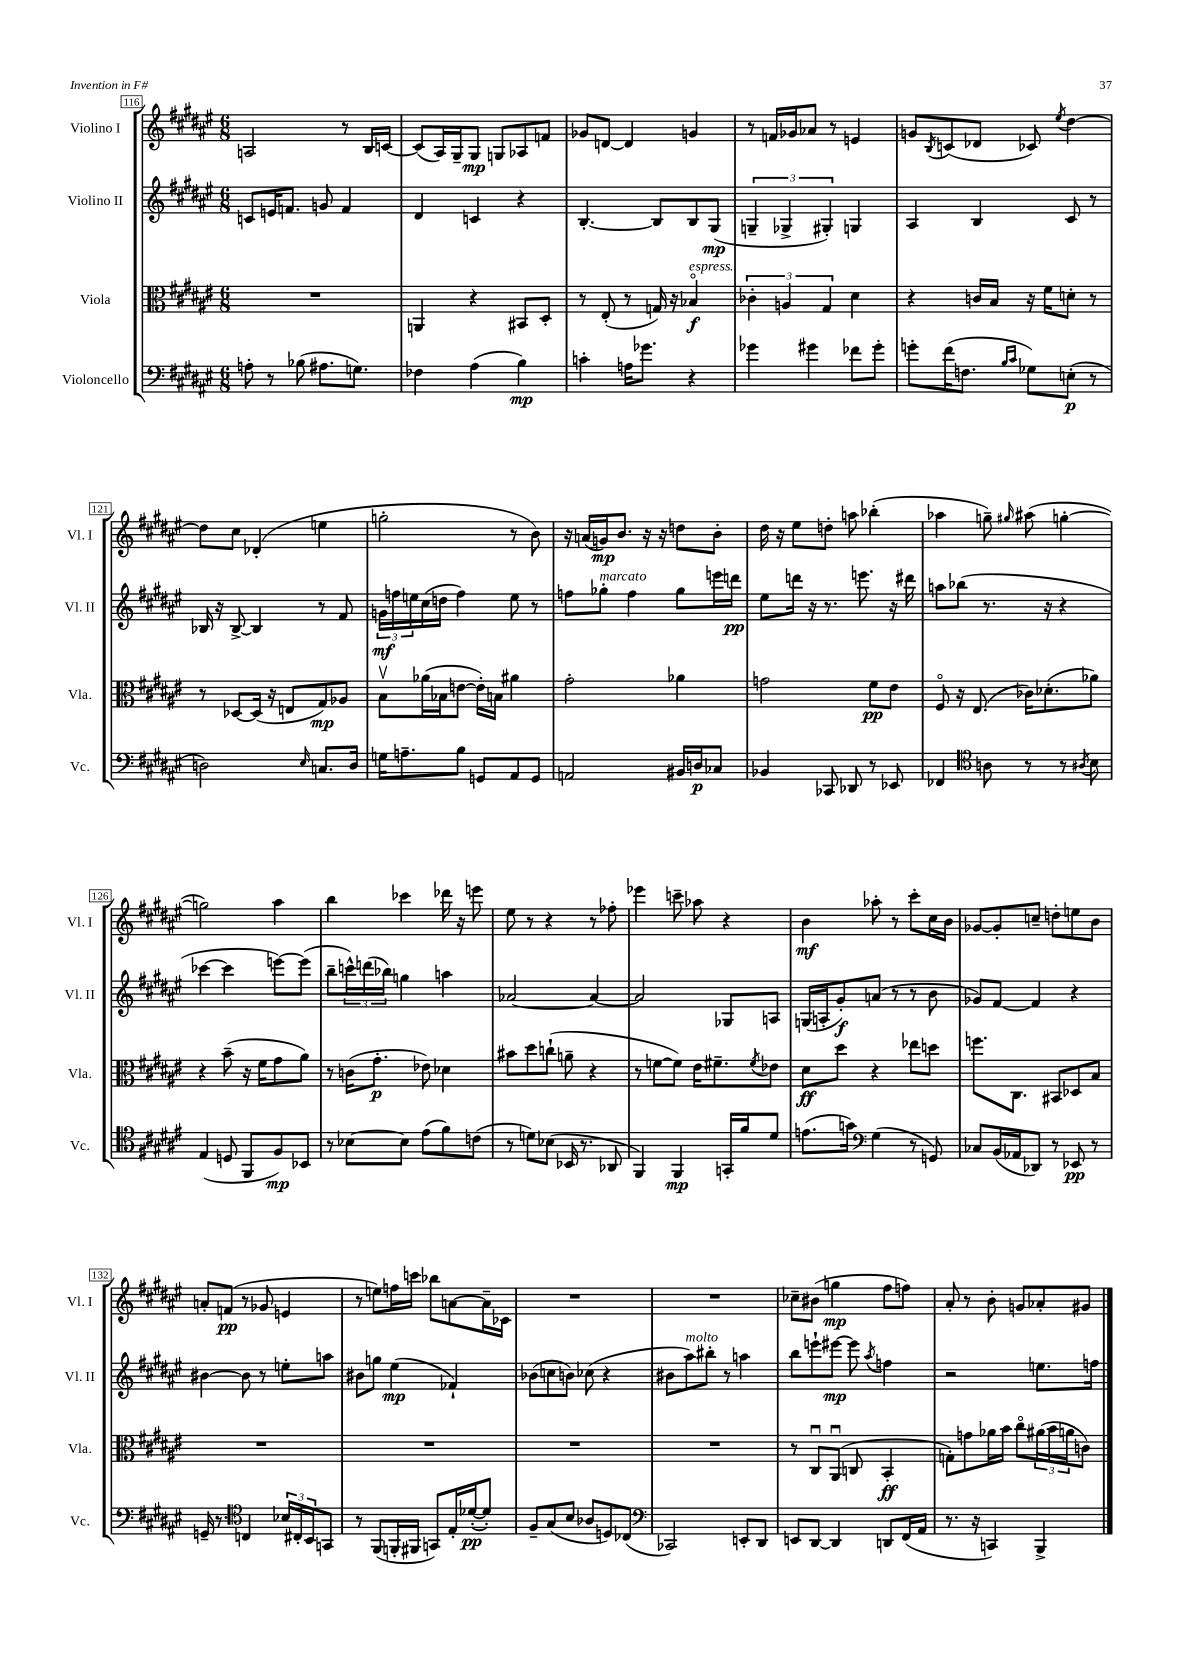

**kern	**dynam	**kern	**dynam	**kern	**dynam	**kern	**dynam
*part4	*part4	*part3	*part3	*part2	*part2	*part1	*part1
*staff4	*staff4	*staff3	*staff3	*staff2	*staff2	*staff1	*staff1
*I"Violoncello	*	*I"Viola	*	*I"Violino II	*	*I"Violino I	*
*I'Vc.	*	*I'Vla.	*	*I'Vl. II	*	*I'Vl. I	*
*clefF4	*	*clefC3	*	*clefG2	*	*clefG2	*
*k[f#c#g#d#a#e#]	*	*k[f#c#g#d#a#e#]	*	*k[f#c#g#d#a#e#]	*	*k[f#c#g#d#a#e#]	*
*M6/8	*	*M6/8	*	*M6/8	*	*M6/8	*
=116	=116	=116	=116	=116	=116	=116	=116
8An'\	.	2.r	.	8cn/L	.	2An/	.
8r	.	.	.	16en/K	.	.	.
.	.	.	.	8.fn/J	.	.	.
(8B-X\	.	.	.	.	.	.	.
8.A#X\L	.	.	.	8gn/	.	.	.
.	.	.	.	4f/	.	8r	.
8.Gn\J)	.	.	.	.	.	.	.
.	.	.	.	.	.	16B/LL	.
.	.	.	.	.	.	[16cn/JJ	.
=117	=117	=117	=117	=117	=117	=117	=117
4F-X\	.	4AAn/	.	4d#/	.	(8c/L]	.
.	.	.	.	.	.	16A#/L)	.
.	.	.	.	.	.	16G#~/J	.
(4A#\	.	4r	.	4cn/	.	8G#/J	mp
.	.	.	.	.	.	8Gn/L	.
4B\)	mp	8BB#X/L	.	4r	.	8A-X/	.
.	.	8D#'/J	.	.	.	8fn/J	.
=118	=118	=118	=118	=118	=118	=118	=118
4cn'\	.	8r	.	[4.B'/	.	8g-X/L	.
.	.	(8E#'/	.	.	.	[8dn/J	.
16An\KL	.	8r	.	.	.	4d/]	.
8.g-X\J	.	.	.	.	.	.	.
.	.	16Gn/)	.	8B/L]	.	.	.
.	.	16r	.	.	.	.	.
!	!	!LO:TX:a:i:t=espress.	!	!	!	!	!
4r	.	4B-X/	f	8B/	.	4gn/	.
.	.	.	.	(8G#/J	mp	.	.
=119	=119	=119	=119	=119	=119	=119	=119
4g-X\	.	6c-X'\	.	6Gn~/	.	8r	.
.	.	.	.	.	.	16fn/LL	.
.	.	6An/	.	6G-X^/	.	.	.
.	.	.	.	.	.	16g-X/J	.
4g#X\	.	.	.	.	.	8a-X/J	.
.	.	6G#/	.	6G#X'/)	.	.	.
.	.	.	.	.	.	8r	.
8f-X\L	.	4d#\	.	4Gn/	.	4en/	.
8g#'\J	.	.	.	.	.	.	.
=120	=120	=120	=120	=120	=120	=120	=120
8gn'\L	.	4r	.	4A#/	.	8gn/L	.
.	.	.	.	.	.	8qB/	.
(16f#\K	.	.	.	.	.	(8cn/	.
8.Fn\J	.	.	.	.	.	.	.
.	.	16cn/LL	.	4B/	.	8d-X/J	.
.	.	16B/JJ	.	.	.	.	.
16qqB/LL	.	.	.	.	.	.	.
16qqc#/JJ	.	.	.	.	.	.	.
8G-X\L)	.	16r	.	.	.	8c-X/)	.
.	.	16f#\KL	.	.	.	.	.
.	.	.	.	.	.	8qee#/	.
(8En'\J	p	8dn'\J	.	8c#/	.	[4dd#\	.
8r	.	8r	.	8r	.	.	.
!!LO:LB:g=z
=121	=121	=121	=121	=121	=121	=121	=121
2Dn\)	.	8r	.	16B-X/	.	8dd#\L]	.
.	.	.	.	16r	.	.	.
.	.	[8D-X/L	.	[8B-^/	.	8cc#\J	.
.	.	(16D-/Jk]	.	4B-/]	.	(4d-X'/	.
.	.	16r	.	.	.	.	.
.	.	8En/L	.	.	.	.	.
16qqE#/	.	.	.	.	.	.	.
8.Cn/L	.	8G#/)	mp	8r	.	4een\	.
.	.	8A-X/J	.	8f#/	.	.	.
16D/Jk	.	.	.	.	.	.	.
=122	=122	=122	=122	=122	=122	=122	=122
16Gn\KL	.	8Bv\L	.	24gn\LL	mf	2ggn'\	.
.	.	.	.	24ffn\	.	.	.
8.An~\	.	.	.	.	.	.	.
.	.	.	.	24een\	.	.	.
.	.	(16a-X\L	.	(16cc#\	.	.	.
.	.	16B-X\J	.	16ddn\JJ	.	.	.
8B\J	.	[8en\J	.	4ff\)	.	.	.
8GGn/L	.	16e'\LL])	.	.	.	.	.
.	.	16Bn\JJ	.	.	.	.	.
8AA#/	.	4a#X\	.	8ee\	.	8r	.
8GG/J	.	.	.	8r	.	8b\)	.
=123	=123	=123	=123	=123	=123	=123	=123
2AAn/	.	2g#'\	.	8ffn\L	.	16r	.
.	.	.	.	.	.	(16an/LL	.
!	!	!	!	!LO:TX:a:i:t=marcato	!	!	!
.	.	.	.	8gg-X'\J	.	16gn/J)	mp
.	.	.	.	.	.	8.b/J	.
.	.	.	.	4ff\	.	.	.
.	.	.	.	.	.	16r	.
.	.	.	.	.	.	16r	.
16BB#X/LL	.	4a-X\	.	8gg-\L	.	8ddn\L	.
16Dn/J	p	.	.	.	.	.	.
8C-X/J	.	.	.	16eeen\L	.	8b'\J	.
.	.	.	.	16dddn\JJ	pp	.	.
=124	=124	=124	=124	=124	=124	=124	=124
4BB-X/	.	2gn\	.	8ee#\L	.	16dd#\	.
.	.	.	.	.	.	16r	.
.	.	.	.	16dddn\Jk	.	8ee#\L	.
.	.	.	.	16r	.	.	.
8CC-X/	.	.	.	8.r	.	8ddn'\J	.
8DD-X/	.	.	.	.	.	8aan\	.
.	.	.	.	8.eeen\	.	.	.
8r	.	8f#\L	pp	.	.	(4bb-X'\	.
8EE-X/	.	8e#\J	.	16r	.	.	.
.	.	.	.	16ddd#X\	.	.	.
=125	=125	=125	=125	=125	=125	=125	=125
4FF-X/	.	8F#/	.	8aan\L	.	4aa-X\	.
.	.	16r	.	(8bb-X\J	.	.	.
.	.	(8.E#/	.	.	.	.	.
*clefC4	*	*	*	*	*	*	*
8An\	.	.	.	8.r	.	8ggn~\)	.
.	.	.	.	.	.	16qqgg#X/	.
8r	.	16c-X\KL)	.	.	.	(8aa#X\	.
.	.	(8.d-X'\	.	16r	.	.	.
8r	.	.	.	4r	.	[4ggn'\	.
8qA#X/	.	.	.	.	.	.	.
8B\	.	8a-X\J)	.	.	.	.	.
!!LO:LB:g=z
=126	=126	=126	=126	=126	=126	=126	=126
(4E#/	.	4r	.	[4ccc-X\	.	2ggn\])	.
8Dn/	.	(8b~\	.	4ccc-\]	.	.	.
8FF#/L	.	16r	.	.	.	.	.
.	.	16f#\KL	.	.	.	.	.
8F#/)	mp	8g#\	.	[8eeen\L)	.	4aa#\	.
8BB-X/J	.	8a#\J)	.	(8eee\J]	.	.	.
=127	=127	=127	=127	=127	=127	=127	=127
8r	.	8r	.	8bb~\L	.	4bb\	.
[8B-X\L	.	(16cn\KL	.	24cccn^^\L)	.	.	.
.	.	.	.	(24dddn\	.	.	.
.	.	8.g#'\J	p	.	.	.	.
.	.	.	.	24bb-X\JJ)	.	.	.
8B-\J]	.	.	.	4ggn\	.	4ccc-X\	.
(8e#\L	.	8e-X\)	.	.	.	.	.
8f#\)	.	4d-X\	.	4aan\	.	16ddd-X\	.
.	.	.	.	.	.	16r	.
(8cn\J	.	.	.	.	.	8eeen\	.
=128	=128	=128	=128	=128	=128	=128	=128
8r	.	8b#X\L	.	[2a-X/	.	8ee#\	.
8dn\L)	.	8dd#\	.	.	.	8r	.
(8B-X\J	.	(8ccn`\J	.	.	.	4r	.
16BB-X/	.	8an~\	.	.	.	.	.
8.r	.	.	.	.	.	.	.
.	.	4r	.	4a-/_	.	8r	.
8AA-X/	.	.	.	.	.	8ff-X'\	.
=129	=129	=129	=129	=129	=129	=129	=129
4FF#/)	.	8r	.	2a-/]	.	4eee-X\	.
.	.	[8fn\L	.	.	.	.	.
4FF#/	mp	8f\J])	.	.	.	8cccn~\	.
.	.	16e#\KL	.	.	.	8aa-X\	.
.	.	8.f#X~\	.	.	.	.	.
16GGn'/LL	.	.	.	8G-X/L	.	4r	.
16f#/J	.	.	.	.	.	.	.
.	.	8qf#/	.	.	.	.	.
8d#/J	.	8e-X\J	.	8An/J	.	.	.
=130	=130	=130	=130	=130	=130	=130	=130
(8.en\L	.	8d#\L	ff	(16Gn/LL	.	4b\	mf
.	.	.	.	16An'/J	.	.	.
.	.	8dd#\J	.	8g#'/)	f	.	.
16gn\Jk)	.	.	.	.	.	.	.
*clefF4	*	*	*	*	*	*	*
(4G#\	.	4r	.	(8an/J	.	8aa-X'\	.
.	.	.	.	8r	.	8r	.
8r	.	8ee-X\L	.	8r	.	8ccc#'\L	.
8GGn/)	.	8ddn\J	.	8b\	.	16cc#\L	.
.	.	.	.	.	.	16b\JJ	.
=131	=131	=131	=131	=131	=131	=131	=131
8C-X/L	.	8.ffn\L	.	8g-X/L)	.	[8g-X/L	.
(16BB/L	.	.	.	[8f#/J	.	8g-'/]	.
16AA-X/J	.	8.C#\J	.	.	.	.	.
8DD-X/J)	.	.	.	4f#/]	.	8ccn~/J	.
8r	.	8BB#X/L	.	.	.	8ddn'\L	.
8EE-X/	pp	8D-X/	.	4r	.	8een\	.
8r	.	8B/J	.	.	.	8b\J	.
!!LO:LB:g=z
=132	=132	=132	=132	=132	=132	=132	=132
16GGn~/	.	2.r	.	[4b#X\	.	8an'/L	.
8.r	.	.	.	.	.	.	.
.	.	.	.	.	.	(8fn/J	pp
*clefC4	*	*	*	*	*	*	*
4Cn/	.	.	.	8b#\]	.	8r	.
.	.	.	.	8r	.	8g-X/	.
24B-X/LL	.	.	.	8een'\L	.	4en/	.
24C#X'/	.	.	.	.	.	.	.
24BB/J	.	.	.	.	.	.	.
8GGn/J	.	.	.	8aan\J	.	.	.
=133	=133	=133	=133	=133	=133	=133	=133
8r	.	2.r	.	8b#X\L	.	8r	.
(8FF#/L	.	.	.	8ggn\J	.	8een\L)	.
16FFn'/L	.	.	.	(4ee#\	mp	16ffn\L	.
16FF#X/JJ	.	.	.	.	.	16cccn\JJ	.
8GGn/L)	.	.	.	.	.	8bb-X\L	.
16E#'/L	.	.	.	4f-X`/)	.	[8an\	.
([16d-X'/J	pp	.	.	.	.	.	.
8d-'/J])	.	.	.	.	.	16a~\L]	.
.	.	.	.	.	.	16c-X\JJ	.
=134	=134	=134	=134	=134	=134	=134	=134
8F#~/L	.	2.r	.	(8b-X\L	.	2.r	.
(8G#/	.	.	.	8ccn\	.	.	.
8B/J	.	.	.	8bn\J)	.	.	.
8A-X/L	.	.	.	(8cc-X\	.	.	.
8Dn/)	.	.	.	4r	.	.	.
(8C-X/J	.	.	.	.	.	.	.
=135	=135	=135	=135	=135	=135	=135	=135
*clefF4	*	*	*	*	*	*	*
2CC-X/)	.	2.r	.	8b#X\L	.	2.r	.
!	!	!	!	!LO:TX:a:i:t=molto	!	!	!
.	.	.	.	8aa#\)	.	.	.
.	.	.	.	8bb#X'\J	.	.	.
.	.	.	.	8r	.	.	.
8EEn'/L	.	.	.	4aan\	.	.	.
8DD#/J	.	.	.	.	.	.	.
=136	=136	=136	=136	=136	=136	=136	=136
8EEn/L	.	8r	.	8bb\L	.	8cc-X~\L	.
[8DD#/J	.	8C#u/L	.	8eeen`\	.	(8b#X\J	.
4DD#/]	.	(8AA#u/J	.	[8eee#X\J	mp	4ggn\	mp
.	.	8Cn/	.	8eee#\]	.	.	.
.	.	.	.	8qaa#/	.	.	.
8DDn/L	.	4BB'/	ff	4ffn\	.	8ff#\L	.
(16FF#/L	.	.	.	.	.	8ffn\J)	.
16AA#/JJ	.	.	.	.	.	.	.
=137	=137	=137	=137	=137	=137	=137	=137
8.r	.	8Gn'\L)	.	2r	.	8a#'/	.
.	.	8gn\	.	.	.	8r	.
16r	.	.	.	.	.	.	.
4CCn/)	.	16a-X\L	.	.	.	8b'\	.
.	.	16b\JJ	.	.	.	.	.
.	.	8cc#\L	.	.	.	8gn/L	.
4BBB^/	.	(24a#X\L	.	8.een\L	.	8a-X'/	.
.	.	24b\	.	.	.	.	.
.	.	24an\J	.	.	.	.	.
.	.	8cn\J)	.	.	.	8g#X/J	.
.	.	.	.	16ffn\Jk	.	.	.
==	==	==	==	==	==	==	==
*-	*-	*-	*-	*-	*-	*-	*-
